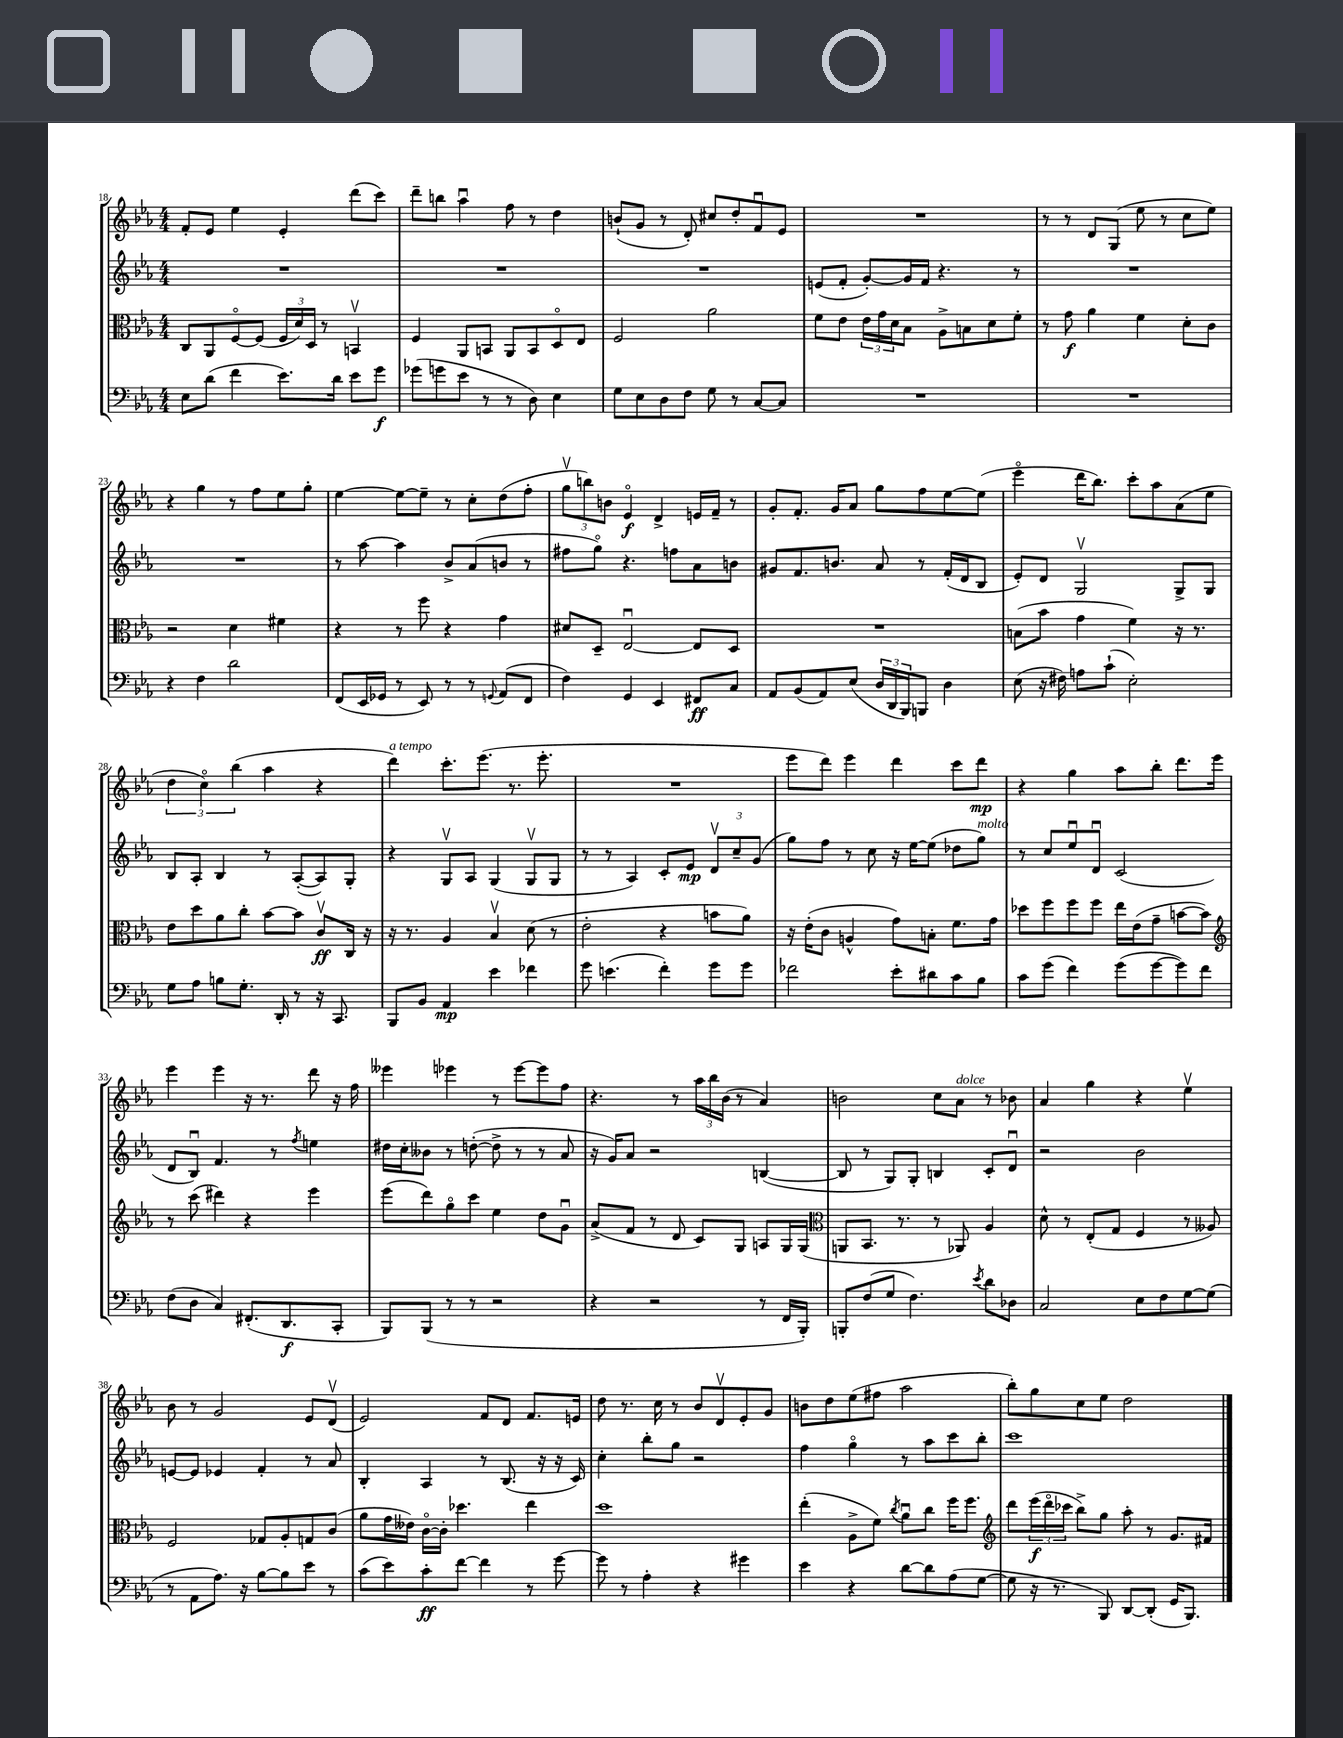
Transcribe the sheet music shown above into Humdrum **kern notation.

**kern	**kern	**kern	**kern
*staff4	*staff3	*staff2	*staff1
*clefF4	*clefC3	*clefG2	*clefG2
*k[b-e-a-]	*k[b-e-a-]	*k[b-e-a-]	*k[b-e-a-]
*M4/4	*M4/4	*M4/4	*M4/4
8E-\L	8C/L	1r	8f'/L
(8d\J	8AA-/	.	8e-/J
4f\	[8Fo/	.	4ee-\
.	(8F/]J	.	.
8.e-\L)	24F/LL	.	4e-'/
.	24d/)	.	.
.	24D/JJ	.	.
.	8r	.	.
16d\Jk	.	.	.
8e-\L	4BBv/	.	(8ddd\L
8g\J	.	.	8ccc\J)
=	=	=	=
(8g-\L	4F/	1r	8ddd~\L
8g\	.	.	8bb\J
8e-\J	8AA-/L	.	4aa-u\
8r	8BB/J	.	.
8r	8AA-/L	.	8ff\
8D\)	8BB/	.	8r
4E-\	8Do/	.	4dd\
.	8E-/J	.	.
=	=	=	=
8G\L	2F/	1r	(8b`/L
8E-\	.	.	8g/J
8D\	.	.	8r
8F\J	.	.	8d'/)
8G\	2a-\	.	8cc#/L
8r	.	.	8dd'/
[8C/L	.	.	8fu/
8C/]J	.	.	8e-/J
=	=	=	=
1r	8f\L	(8e/L	1r
.	8e-\J	8f'/J	.
.	24e-\LL	[8g'/L)	.
.	24g\	.	.
.	24d\J	.	.
.	8B-\J	16g/]L	.
.	.	16f/JJ	.
.	8A-^\L	4.r	.
.	8B\	.	.
.	8d\	.	.
.	8f'\J	8r	.
=	=	=	=
1r	8r	1r	8r
.	8g\	.	8r
.	4a-\	.	8d/L
.	.	.	(8G/J
.	4f\	.	8ee-\
.	.	.	8r
.	8d'\L	.	8cc\L
.	8c\J	.	8ee-\J)
=	=	=	=
4r	2r	1r	4r
4F\	.	.	4gg\
2d\	4d\	.	8r
.	.	.	8ff\L
.	4f#\	.	8ee-\
.	.	.	8gg'\J
=	=	=	=
(8FF/L	4r	8r	[4ee-\
16EE-/L	.	[8aa-\	.
16GG-/JJ	.	.	.
8r	8r	4aa-\]	8ee-\_L
8EE-/)	8ff\	.	8ee-~\]J
8r	4r	8b-^/L	8r
8r	.	(8a-/	8cc'\L
8qqGG/	.	.	.
(8AA-/L	4g\	8b/J	(8dd\
8FF/J	.	8r	8ff'\J
=	=	=	=
4F\)	8d#/L	8ff#\L	12ggv\L
.	.	.	12bb\)
.	8D~/J	8ggo\J)	.
.	.	.	12b\J
4GG/	[2E-u/	4.r	4e-o/
4EE-/	.	.	4d^/
.	.	8ff\L	.
8FF#/L	8E-/]L	8a-\	16e/LL
.	.	.	16f~/JJ
8C/J	8D/J	8b\J	8r
=	=	=	=
8AA-/L	1r	8g#/L	8g'/L
(8BB-/	.	8.f/	8.f'/J
8AA-/)	.	.	.
.	.	8.b/J	16g/LK
(8E-/J	.	.	8a-/J
24D/LL	.	8a-/	8gg\L
24DD/	.	.	.
24BBB-/J)	.	.	.
8BBB/J	.	8r	8ff\
4D\	.	(16f'/LL	[8ee-\
.	.	16d/J	.
.	.	8B-/J	(8ee-\]J
=	=	=	=
(8E-\	(8B\L	8e-'/L)	4eee-o\
16r	8b-\J	8d/J	.
16F#\)	.	.	.
8A\L	4g\	2Gv/	16ddd\LK
.	.	.	8.bb-\J)
(8c`\J	.	.	.
2E-'\)	4f\)	.	8ccc'\L
.	.	.	8aa-\
.	16r	8G^/L	(8a-\
.	8.r	.	.
.	.	8G/J	8ee-\J
=	=	=	=
8G\L	8e-\L	8B-/L	6dd\
8A-\J	8dd\	8A-'/J	.
.	.	.	6cco\)
8B\L	8a-\	4B-/	.
.	.	.	(6bb-\
8.G'\J	8cc'\J	.	.
.	[8b-\L	8r	4aa-\
16DD'/	.	.	.
8r	8b-\]J	([8A-'/L	.
16r	8cv/L	8A-/])	4r
8.CC/	.	.	.
.	16C/Jk	8G'/J	.
.	16r	.	.
=	=	=	=
8BBB-/L	16r	4r	4ddd\)
.	8.r	.	.
8BB-/J	.	.	.
4AA-/	4A-/	8Gv/L	8.ccc'\L
.	.	8A-/J	.
.	.	.	(8.eee-\J
4e-\	4B-v/	(4G/	.
.	.	.	8.r
4f-\	(8d\	8Gv/L	.
.	.	.	8.eee-'\
.	8r	8G/J	.
=	=	=	=
8g\	2e-'\	8r	1r
(4.e\	.	8r	.
.	.	4A-/)	.
4f'\)	4r	8c'/L	.
.	.	8e-/J	.
8g\L	8b\L	12dv/L	.
.	.	12cc~/	.
8g\J	8a-\J)	.	.
.	.	(12g/J	.
=	=	=	=
2f-\	16r	8gg\L)	8eee-\L
.	(16e-'\LK	.	.
.	8c\J	8ff\J	8ddd\J)
.	4A^^/	8r	4eee-\
.	.	8cc\	.
8e-'\L	8g\L)	16r	4ddd\
.	.	[16ee-\LK	.
8d#\	8B'\J	(8ee-\]J	.
8c\	8.f\L	8dd-\L	8ccc\L
8B-\J	.	8gg\J)	8ddd\J
.	16g\Jk	.	.
=	=	=	=
8c\L	8dd-\L	8r	4r
(8g\J	8ff\	8cc/L	.
4f\)	8ff\	8ee-u/	4gg\
.	8ff\J	8du/J	.
(8g\L	16ee-\LL	(2c/	8aa-\L
.	(16e-\J	.	.
[8g\	8g~\J	.	8bb-'\J
8g\])	[8b\L	.	8.ddd\L
8f\J	8b\]J)	.	.
.	.	.	16eee-\Jk
=	=	=	=
*	*clefG2	*	*
(8F\L	8r	8d/L	4eee-\
8D\J	(8ccc\	8B-u/J)	.
4C/)	4ddd#\)	4.f/	4eee-\
(8.FF#'/L	4r	.	16r
.	.	.	8.r
.	.	8r	.
8.DD/	.	.	.
.	.	8qff/	.
.	4eee-\	4ee\	8ddd\
8CC'/J	.	.	16r
.	.	.	16ff\
=	=	=	=
8BBB-/L)	(8eee-\L	16dd#\LL	4eee--\
.	.	16cc'\J	.
(8BBB-/J	8ddd\)	8b--\J	.
8r	8ggo\	8r	4eee-\
8r	8ccc\J	([8dd'\	.
2r	4ee-\	8dd^\]	8r
.	.	8r	[8eee-\L
.	8dd\L	8r	8eee-\]
.	8gu\J	8a-/	8ff\J
=	=	=	=
4r	(8a-^/L	16r	4.r
.	.	16g/LK)	.
.	8f/J	8a-/J	.
2r	8r	2r	.
.	8d/	.	8r
.	8c/L)	.	24aa-\LL
.	.	.	24bb-\
.	.	.	(24b-\JJ
.	8G/J	.	8r
8r	8A/L	([4B/	4a-/)
16FF/LL	16G/L	.	.
16BBB-'/JJ)	(16G/JJ	.	.
=	=	=	=
*	*clefC3	*	*
8BBB'/L	8AA/L	8B/]	2b\
(8F/	8.BB-/J	8r	.
8G/J	.	8G/L)	.
.	8.r	.	.
4.F\)	.	8G'/J	.
.	8r	4B/	8cc\L
.	8AA-/)	.	8a-\J
8qe-/	.	.	.
8d\L	4A-/	8c'/L	8r
8D-\J	.	8du/J	8b-\
=	=	=	=
2C/	8d^^\	2r	4a-/
.	8r	.	.
.	(8E-'/L	.	4gg\
.	8G/J	.	.
8E-\L	4F/	2b-\	4r
8F\	.	.	.
[8G\	8r	.	4ee-v\
(8G\]J	8A--/)	.	.
=	=	=	=
8r	2F/	[8e/L	8b-\
8AA-\L	.	8e/]J	8r
8.A-\J)	.	4e-/	2g/
16r	.	.	.
[8B-\L	8G-/L	4f'/	.
8B-\]	8A-'/	.	.
8e-\J	8G/	8r	8e-/L
8r	(8c/J	8a-/	(8dv/J
=	=	=	=
(8c\L	8a-\L	4B-'/	2e-/)
8e-\)	16g\L	.	.
.	16e--\JJ)	.	.
8c'\	[16co\LL	4A-/	.
.	16c'\]JJ	.	.
[8f\J	4.dd-\	.	.
4f\]	.	8r	8f/L
.	.	(8.B-/	8d/J
8r	4ee-\	.	8.f/L
.	.	16r	.
[8g\	.	16r	.
.	.	16c/)	16e/Jk
=	=	=	=
8g\]	1dd	4cc'\	8dd\
8r	.	.	8.r
4A-'\	.	8bb-'\L	.
.	.	.	16cc\
.	.	8gg\J	8r
4r	.	2r	8b-/L
.	.	.	8dv/
4g#\	.	.	8e-'/
.	.	.	8g/J
=	=	=	=
4e-\	(4ee-'\	4ff\	8b\L
.	.	.	8dd\
4r	8A-^\L	4ggo\	(8ee-\
.	8f\J)	.	8ff#\J
.	8qcc/	.	.
[8d\L	8a-u\L	8r	2aa-\
8d\]	8cc\J	8aa-\L	.
(8A-\	16ff\LK	8ccc\	.
.	8.ff\J	.	.
[8G\J	.	8bb-'\J	.
=	=	=	=
*	*clefG2	*	*
8G\]	8ddd\L	1ccc	8bb-'\L)
16r	(24eee-\L	.	8gg\
.	24dddo\	.	.
8.r	.	.	.
.	24ccc-\JJ	.	.
.	8bb-^\L)	.	8cc\
8BBB-/)	8gg\J	.	8ee-\J
[8DD/L	8aa-'\	.	2dd\
(8DD'/]J	8r	.	.
16GG/LK	8.g/L	.	.
8.BBB-/J)	.	.	.
.	16f#/Jk	.	.
==	==	==	==
*-	*-	*-	*-
